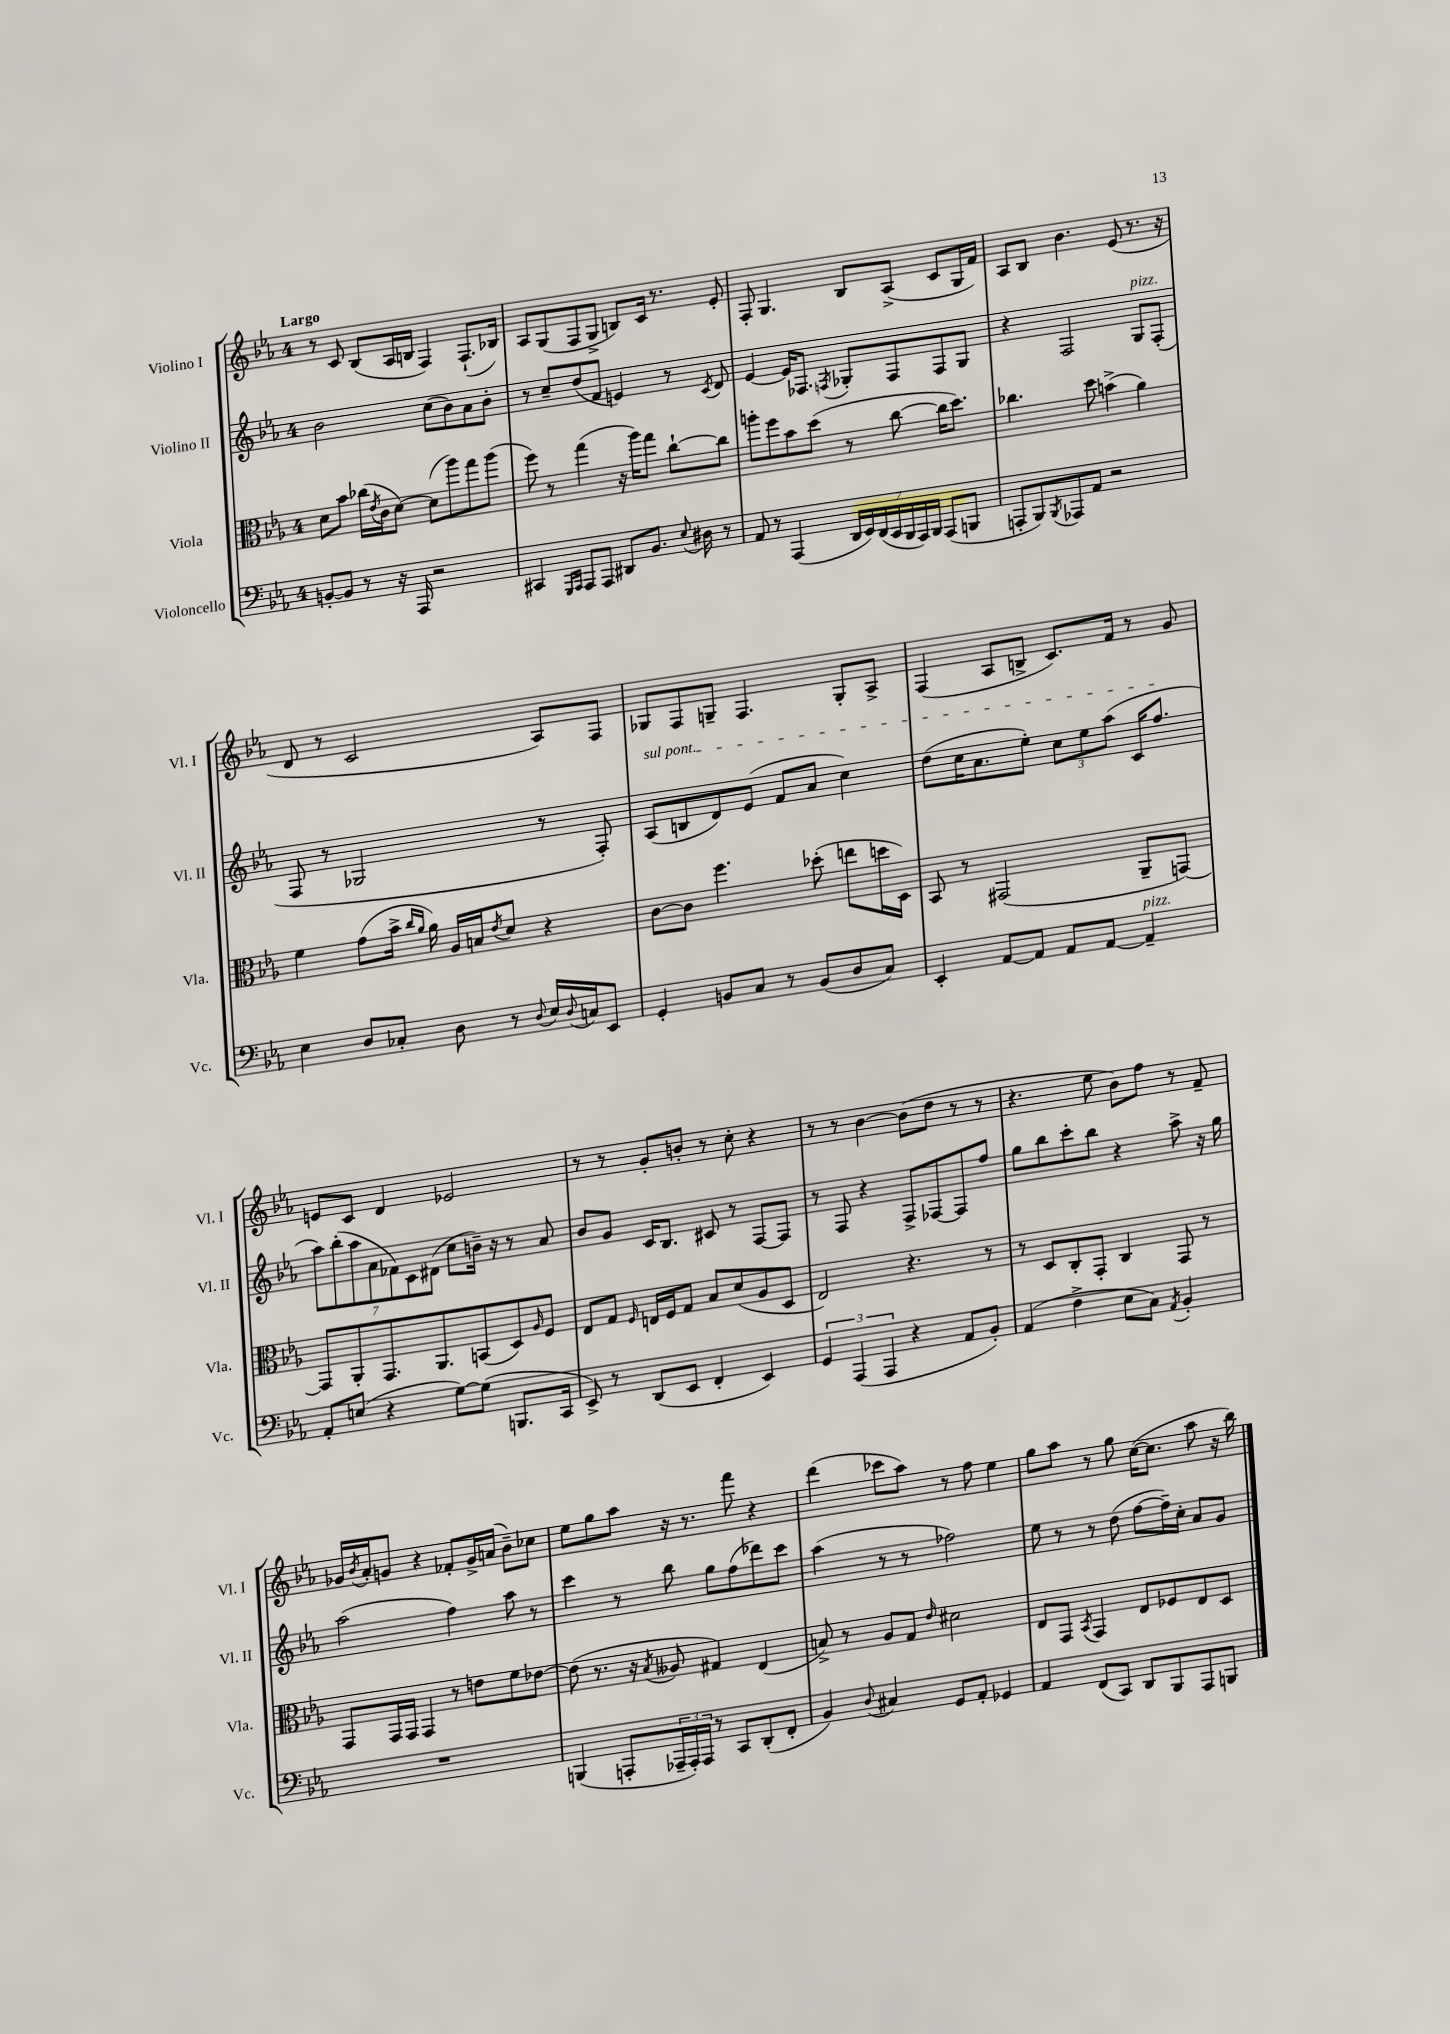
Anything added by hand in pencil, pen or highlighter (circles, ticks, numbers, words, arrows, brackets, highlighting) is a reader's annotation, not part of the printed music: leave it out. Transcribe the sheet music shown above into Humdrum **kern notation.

**kern	**kern	**kern	**kern
*staff4	*staff3	*staff2	*staff1
*clefF4	*clefC3	*clefG2	*clefG2
*k[b-e-a-]	*k[b-e-a-]	*k[b-e-a-]	*k[b-e-a-]
*M4/4	*M4/4	*M4/4	*M4/4
[8BB'/L	8d\L	2b-\	8r
8BB/]J	8b-\J	.	8c/
8r	(16cc-\LL	.	(8B-/L
.	8qe-/	.	.
.	16c\J	.	.
16r	[8d\J)	.	16A-/L
16AAA-/	.	.	16B/JJ
2r	(8d\]L	(8cc\L	4F/)
.	8aa-\)	8b-\)	.
.	8gg\	8a-\	(8.F`/L
.	(8aa-\J	8b-'\J	.
.	.	.	16B-/Jk)
=	=	=	=
4CC#/	8ff\)	8r	8A-/L
.	8r	8cc~/L	(8G/
16qqGGG/LL	.	.	.
16qqAAA-/JJ	.	.	.
8AAA-/L	(4gg\	(8dd/	8F/
8AAA-/J	.	8f/J	8G^/J
8DD#/L	16r	4e/)	8B/L)
.	16aa-\LK)	.	.
8.BB-/J	8gg\J	.	16c/Jk
.	.	.	8.r
.	[8cc`\L	8r	.
8qqE-/	.	.	.
16D#\	.	.	.
.	.	8qc/	.
8r	8cc\]J	8d/	8e-'/
=	=	=	=
8AA-/	8aa'\L	[4e-/	8F'/
8r	8ff\	.	4.G/
(4AAA-/	8b-\	16e-/]LK	.
.	.	8.F-/J	.
.	(8dd\J	.	.
.	.	8qF/	.
28DD/LL	8r	8G-'/L	8B-/L
28EE-/)	.	.	.
(28DD/	.	.	.
28CC/	.	.	.
.	[8cc\	8F/	(8A-^/J
28BBB-/	.	.	.
28AAA-/)	.	.	.
28BBB-/JJ	.	.	.
(8AAA-/L	16cc\]LK	8F/	8c/L
.	8.dd\J)	.	.
8BBB/J	.	8G-/J	16G/L
.	.	.	16f/JJ)
=	=	=	=
8AAA'/L	4.cc-\	4r	8A-/L
8BBB-/)	.	.	8B-/J
8qBBB-/	.	.	.
8AAA-/	.	2F/	4.b-\
8AA-/J	8dd\	.	.
2r	(4b^\	.	.
.	.	.	(8e-/
.	4a-\)	8G/L	8.r
.	.	(8F'/J	.
.	.	.	16r
=	=	=	=
4E-\	4f\	8F/	8d/
.	.	8r	8r
8D/L	(8g\L	2G-/	2c/
8C-'/J	16b-^\Jk	.	.
.	16qqcc/LL	.	.
.	16qqa-/JJ	.	.
.	16a-\)	.	.
8D\	16A-/LL	.	.
.	16B/J	.	.
.	8qe-/	.	.
8r	8d/J	.	.
8qqD/	.	.	.
16E-/LL	4r	8r	8A-/L)
8qqD/	.	.	.
16C/J	.	.	.
8EE-/J	.	8F'/)	8F/J
=	=	=	=
4GG'/	[8c\L	(8A-/L	8G-/L
.	8c\]J	8B/	8F/
8BB/L	4.ff\	8d/)	8G~/J
8C/J	.	(8e-/J	4.F/
8r	.	8f/L	.
(8BB/L	(8dd-'\	8a-/J	.
8D/	8ee\L	4cc\)	8G'/L
8C/J)	16dd\L	.	8A-^/J
.	16D\JJ)	.	.
=	=	=	=
4EE-'/	8BB-/	(8dd\L	(4F/
.	8r	16cc\K	.
.	.	8.a-\	.
[8AA-/L	(2GG#/	.	8A-/L
8AA-/]J	.	8ee-'\J)	8B^/J
8AA-/L	.	12cc\L	8.c/L)
.	.	12ee-\	.
[8AA-/J	.	.	.
.	.	(12aa-\J	.
.	.	.	16f/Jk
4AA-~/]	8AA-~/L	16c/LK	8r
.	.	8.ff/J	.
.	[8GG/J)	.	8g/
=	=	=	=
8AA-'/L	8GG/]L	14aa-\L)	8e/L
.	.	(14bb-'\	.
(8E/J	8AA-'/	.	8c/J
.	.	14aa-\	.
.	.	14a-\	.
4r	8.GG/	.	4d/
.	.	14f-\)	.
.	.	14c\	.
.	.	(14d#\J	.
.	8.AA-/	.	.
[8G\L)	.	8cc\L	2e-/
(8G\]J	(8BB/	16b~\Jk)	.
.	.	16r	.
8.BBB/L	8D/)	8r	.
.	16qqA-/	.	.
.	8F/J	8a-/	.
16CC/Jk	.	.	.
=	=	=	=
8EE-^/)	8E-/L	8b-/L	8r
8r	8G/J	8g/J	8r
.	16qqF/	.	.
(8DD/L	16E/LL	16c/LK	8g'/L
.	16F/J	8.B-/J	.
8EE-/J	8G/J	.	8b'/J
4FF'/	8B-/L	8c#/	8r
.	(8d/	8r	8cc'\
4EE-/)	8A-/	[8F/L	4r
.	8D/J	8F/]J	.
=	=	=	=
6GG/	2E-/)	8r	8r
.	.	8F/	8r
(6AAA-/	.	.	.
.	.	4r	[4b-\
6AAA-/	.	.	.
4r	4.r	8F^/L	(8b-\]L
.	.	[8F-/	8dd\J
8AA-/L	.	8F-/]	8r
8BB-'/J)	8r	8ff/J	8r
=	=	=	=
(4AA-/	8r	8gg\L	4.r
.	8D/L	8bb-\	.
4F^\	8C'/	8ccc'\	.
.	8GG'/J	8bb-\J	8ee-\
8E-\L	4C/	4r	8b-\L)
8C\J)	.	.	8ff\J
8qAA-/	.	.	.
4BB-'/	8GG/	8aa-^\	8r
.	8r	16r	8f~/
.	.	16gg\	.
=	=	=	=
1r	8GG/L	(2aa-\	16g-/LL
.	.	.	8qb-/
.	.	.	16a-'/J
.	16GG/L	.	8g/J
.	16GG/JJ	.	.
.	4GG/	.	4r
.	8r	4ff\)	8f-'/L
.	8e\L	.	16g^/L
.	.	.	(16a/JJ
.	8f\	8aa-\	8b-~\L)
.	[8e-\J	8r	8cc-\J
=	=	=	=
(4BBB/	(8e-\]	4ccc\	8ee-\L
.	8.r	.	8gg\
8AAA'/L	.	8r	8aa-\J
.	16r	.	.
.	8qB-/	.	.
24AAA-~/L	8A--/	8bb-\	16r
24AAA-'/)	.	.	.
.	.	.	8.r
24AAA-/JJ	.	.	.
8r	4G#/)	8gg\L	.
8CC/L	.	(8ff\	8fff\
(8DD'/	(4E-/	8ddd-\)	4r
8FF'/J	.	8ccc\J	.
=	=	=	=
4BB-/)	8B^/)	(4aa-\	(4ddd\
.	8r	.	.
8qqD/	.	.	.
4C#/	8A-/L	8r	8ccc-\L
.	8G/J	8r	8aa-\J)
.	16qqe-/	.	.
8GG/L	2d#\	2ff-\)	8r
8AA-'/J	.	.	8ff\
4GG-/	.	.	4ee-\
=	=	=	=
4AA-/	8E-/L	8ee-\	8gg\L
.	8GG/J	8r	8aa-\J
.	8qBB-/	.	.
(8FF/L	4GG/	8r	8r
8CC/J)	.	(8dd\	8gg\
8DD/L	8E-/L	[8ff\L	([16cc\LK
.	.	.	8.cc\]J
8BBB-/	8F-/	16ff~\]L)	.
.	.	16cc'\JJ	.
8AAA-/	8E-/	8a-/L	8aa-\
8BBB/J	8D/J	8g/J	16r
.	.	.	16bb-\)
==	==	==	==
*-	*-	*-	*-
